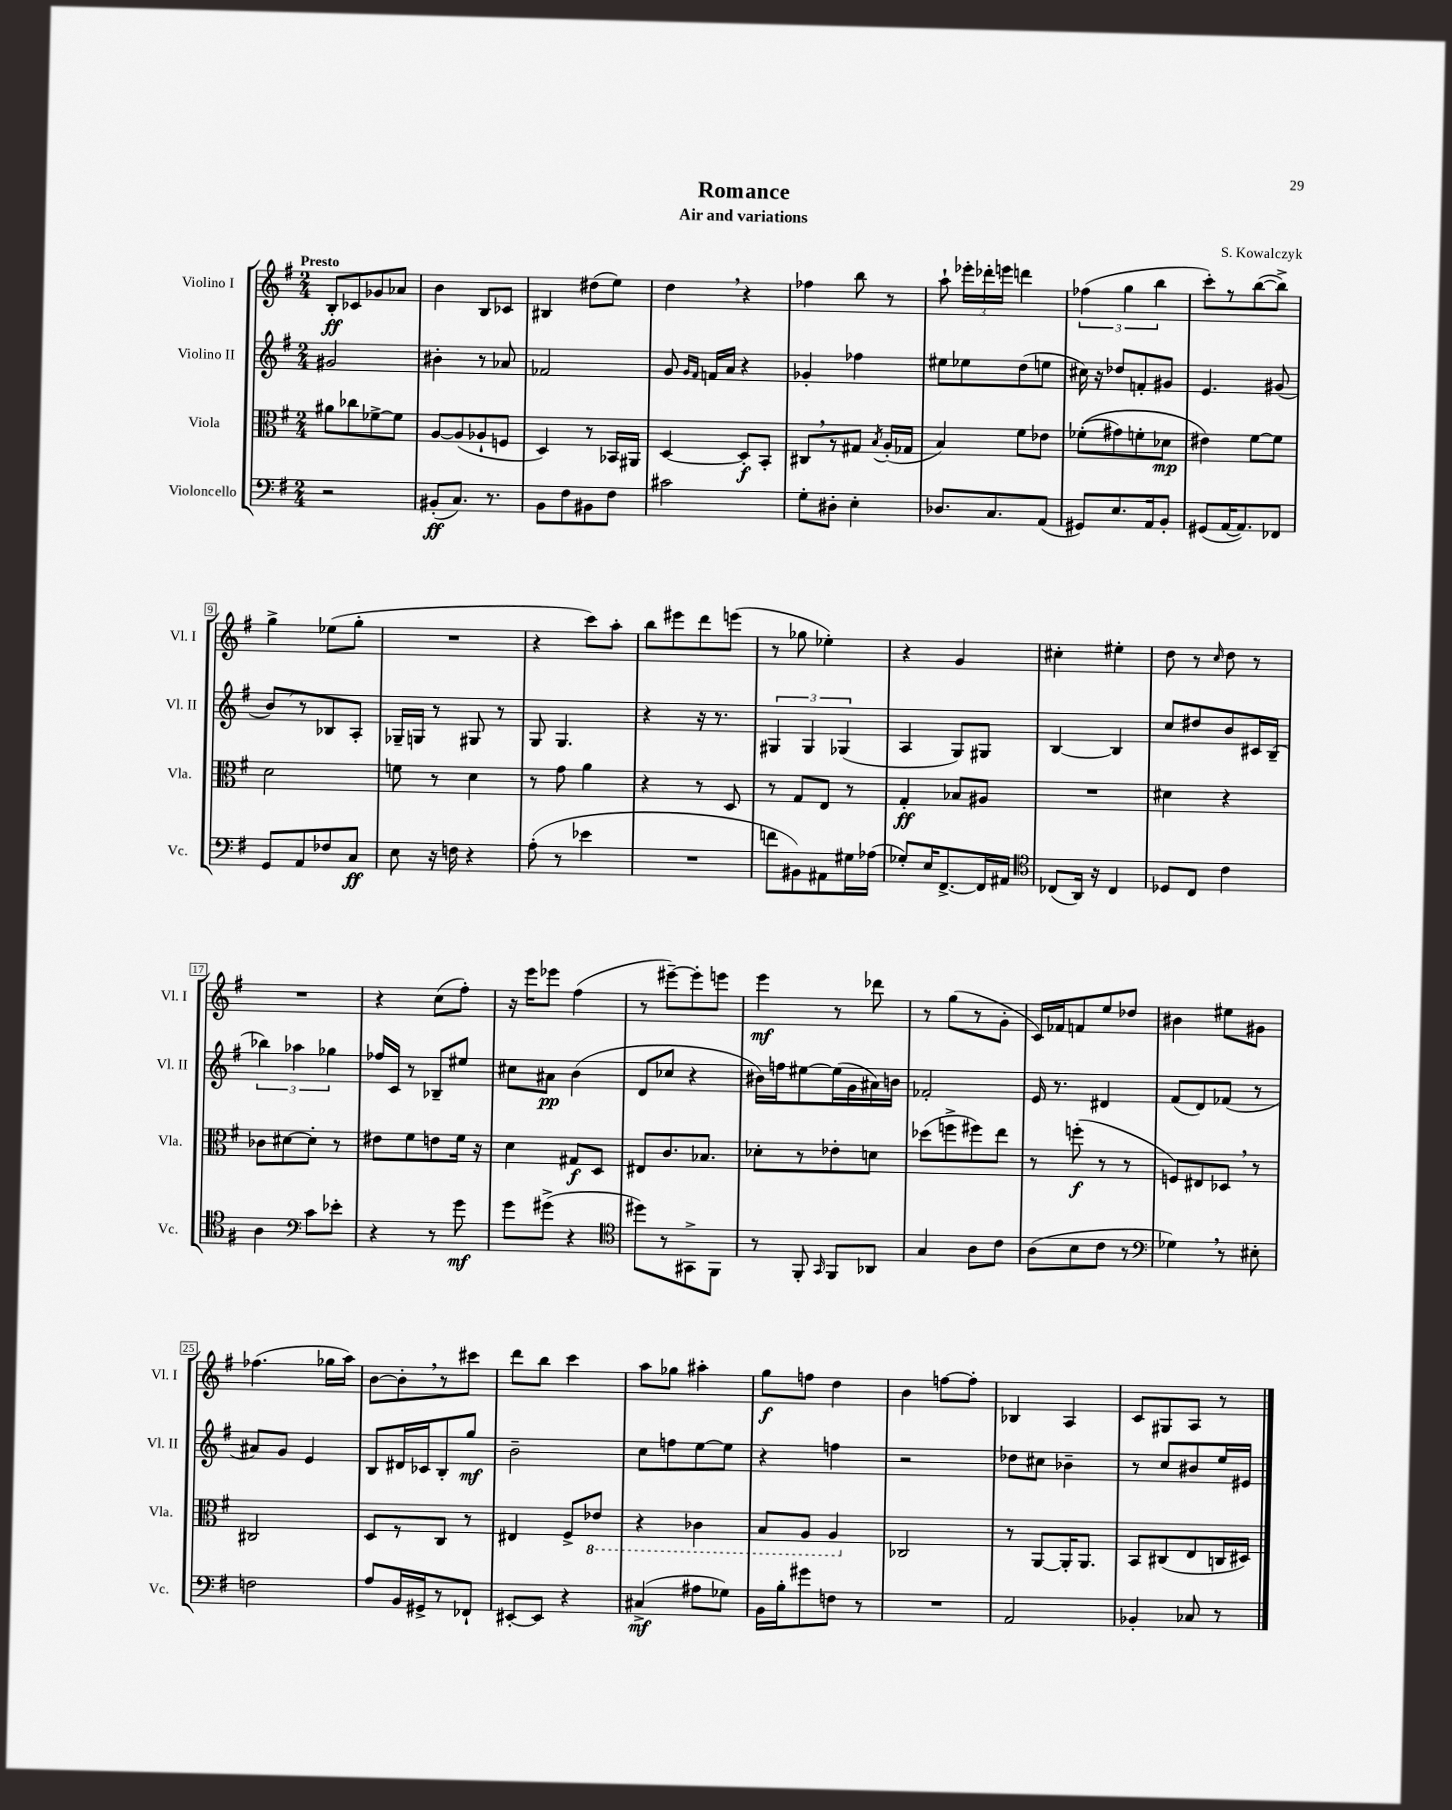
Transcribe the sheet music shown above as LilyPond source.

\header { title = "Romance" composer = "S. Kowalczyk" subtitle = "Air and variations" }
<<
\new StaffGroup <<
\new Staff = "s0" \with { instrumentName = "Violino I" shortInstrumentName = "Vl. I" } {
    \clef treble \key g \major \numericTimeSignature \time 2/4 \tempo "Presto"
    \autoBeamOff b8[-.\ff ces'8 ges'8 aes'8] |
    b'4 b8[ ces'8] |
    bis4 dis''8[( e''8]) |
    d''4 \breathe r4 |
    fes''4 b''8 r8 |
    a''8-! \tuplet 3/2 { ees'''16[-. des'''16-. e'''16] } d'''4 |
    \tuplet 3/2 { fes''4( g''4 b''4 } |
    c'''8[-.) r8 b''8~( b''8]->) |
    g''4-> ees''8[( g''8]-. |
    R2 |
    r4 c'''8[) a''8]-. |
    b''8[ eis'''8 d'''8 e'''8]( |
    r8 ges''8 ees''4-.) |
    r4 g'4 |
    cis''4-. eis''4-. |
    d''8 r8 \grace { c''16 } d''8 r8 |
    R2 |
    r4 c''8[( fis''8]-.) |
    r16 e'''16[ ees'''8] fis''4( |
    r8 eis'''8[~--) eis'''8-. e'''8] |
    e'''4\mf r8 des'''8 |
    r8 g''8[( r8 g'8]-. |
    c'16[) fes'16 f'8 e''8 des''8] |
    bis'4 eis''8[ gis'8] |
    fes''4.( ges''16[ a''16]) |
    b'8[~ b'8-. \breathe r8 cis'''8] |
    d'''8[ b''8] c'''4 |
    a''8[ ges''8] ais''4-. |
    g''8[\f f''8] d''4 |
    b'4 f''8[~ f''8]-. |
    bes4 a4 |
    c'8[ gis8 a8] r8 \bar "|." |
}
\new Staff = "s1" \with { instrumentName = "Violino II" shortInstrumentName = "Vl. II" } {
    \clef treble \key g \major \numericTimeSignature \time 2/4
    \autoBeamOff gis'2 |
    bis'4-. r8 aes'8 |
    fes'2 |
    g'8 \grace { g'16[ fis'16] } f'16[ a'16] r4 |
    ges'4-. fes''4 |
    eis''8[ ees''8 d''8( e''8] |
    cis''16) r16 des''8[ f'8-. gis'8] |
    e'4. gis'8( |
    b'8[) \breathe r8 bes8 a8]-. |
    ges16[-- g16] r8 gis8 r8 |
    g8 g4. |
    r4 r16 r8. |
    \tuplet 3/2 { gis4 gis4 ges4( } |
    a4 g8[) gis8] |
    b4~ b4 |
    c''8[ dis''8 b'8 cis'16 b16]--( |
    \tuplet 3/2 { bes''4) aes''4 ges''4 } |
    fes''16[ c'16] r8 bes8[-- eis''8] |
    cis''8[ ais'8]\pp b'4( |
    d'8[ ces''8] r4 |
    bis'16[) f''16 eis''8~ eis''16( g'16 ais'16) b'16] |
    fes'2-. |
    e'16 r8. dis'4 |
    fis'8[( d'8) fes'8]( r8 |
    ais'8[) g'8] e'4 |
    b8[ dis'16 ces'16 b8-. g''8]\mf |
    b'2-- |
    c''8[ f''8 e''8~ e''8] |
    r4 f''4 |
    r2 |
    des''8[ cis''8] bes'4-- |
    r8 c''8[ bis'8 e''16 eis'16] \bar "|." |
}
\new Staff = "s2" \with { instrumentName = "Viola" shortInstrumentName = "Vla." } {
    \clef alto \key g \major \numericTimeSignature \time 2/4
    \autoBeamOff ais'8[ ces''8 fes'8~-> fes'8] |
    a8[~ a8( aes8-! f8] |
    d4) r8 bes,16[ ais,16] |
    d4~ d8[-.\f b,8]-. |
    cis8[ \breathe r8 gis8] \acciaccatura { b8 } a16[-.( ges16] |
    b4) fis'8[ ees'8] |
    fes'8[-.(\( gis'8) f'8-. des'8]\mp |
    eis'4\) fis'8[~ fis'8] |
    d'2 |
    f'8 r8 d'4 |
    r8 g'8 a'4 |
    r4 r8 d8 |
    r8 g8[ e8] r8 |
    g4-.\ff bes8[ ais8] |
    R2 |
    dis'4 r4 |
    ces'8[ dis'8~ dis'8]-. r8 |
    eis'8[ fis'8 e'8 fis'16] r16 |
    d'4 gis8[\f d8] |
    eis8[ c'8. bes8.] |
    des'8[-. r8 ees'8-. d'8] |
    des''8[( f''8-> fis''8) e''8] |
    r8 f''8-.\f( r8 r8 |
    f8[) eis8 des8] \breathe r8 |
    cis2 |
    d8[ r8 c8] r8 |
    eis4 fis8[-> \ottava #-1 ees8] |
    r4 ces4 |
    b,8[ a,8] a,4 \ottava #0 |
    ces2 |
    r8 a,8[~ a,16-. a,8.] |
    b,8[ cis8( e8 c16 dis16]) \bar "|." |
}
\new Staff = "s3" \with { instrumentName = "Violoncello" shortInstrumentName = "Vc." } {
    \clef bass \key g \major \numericTimeSignature \time 2/4
    \autoBeamOff r2 |
    bis,8[-.\ff( c8.]) r8. |
    b,8[ fis8 bis,8 fis8] |
    cis'2 |
    g8[-. dis8]-. e4-. |
    des8.[ c8. a,8]( |
    gis,8[) e8. a,16 b,8]-. |
    gis,8[( a,16~ a,8.) fes,8] |
    g,8[ a,8 fes8 c8]\ff |
    e8 r16 f16 r4 |
    a8-.( r8 ees'4 |
    R2 |
    f'8[ bis,8) ais,8 gis16 aes16]( |
    ges8[-.) e16 fis,8.~-> fis,16 ais,16] |
    \clef tenor ces8[( a,16]) r16 ces4 |
    des8[ c8] c'4 |
    a4 \clef bass c'8[ ees'8]-. |
    r4 r8 g'8\mf |
    g'8[ gis'8]->( r4 |
    \clef tenor dis''8[) r8 gis,8-> fis,8] |
    r8 fis,8-. \grace { g,16 } fis,8[ aes,8] |
    g4 a8[ c'8] |
    a8[( b8 c'8] r8 |
    \clef bass ges4) \breathe r8 eis8-. |
    f2 |
    a8[ b,16 gis,16-> r8 fes,8]-! |
    eis,8[~-. eis,8] r4 |
    cis4->\mf( ais8[ ges8]) |
    b,16[ b16-. gis'8 f8] r8 |
    R2 |
    a,2 |
    bes,4-. ces8 r8 \bar "|." |
}
>>
>>
\layout { \context { \Score \override BarNumber.stencil = #(make-stencil-boxer 0.1 0.3 ly:text-interface::print) } }
